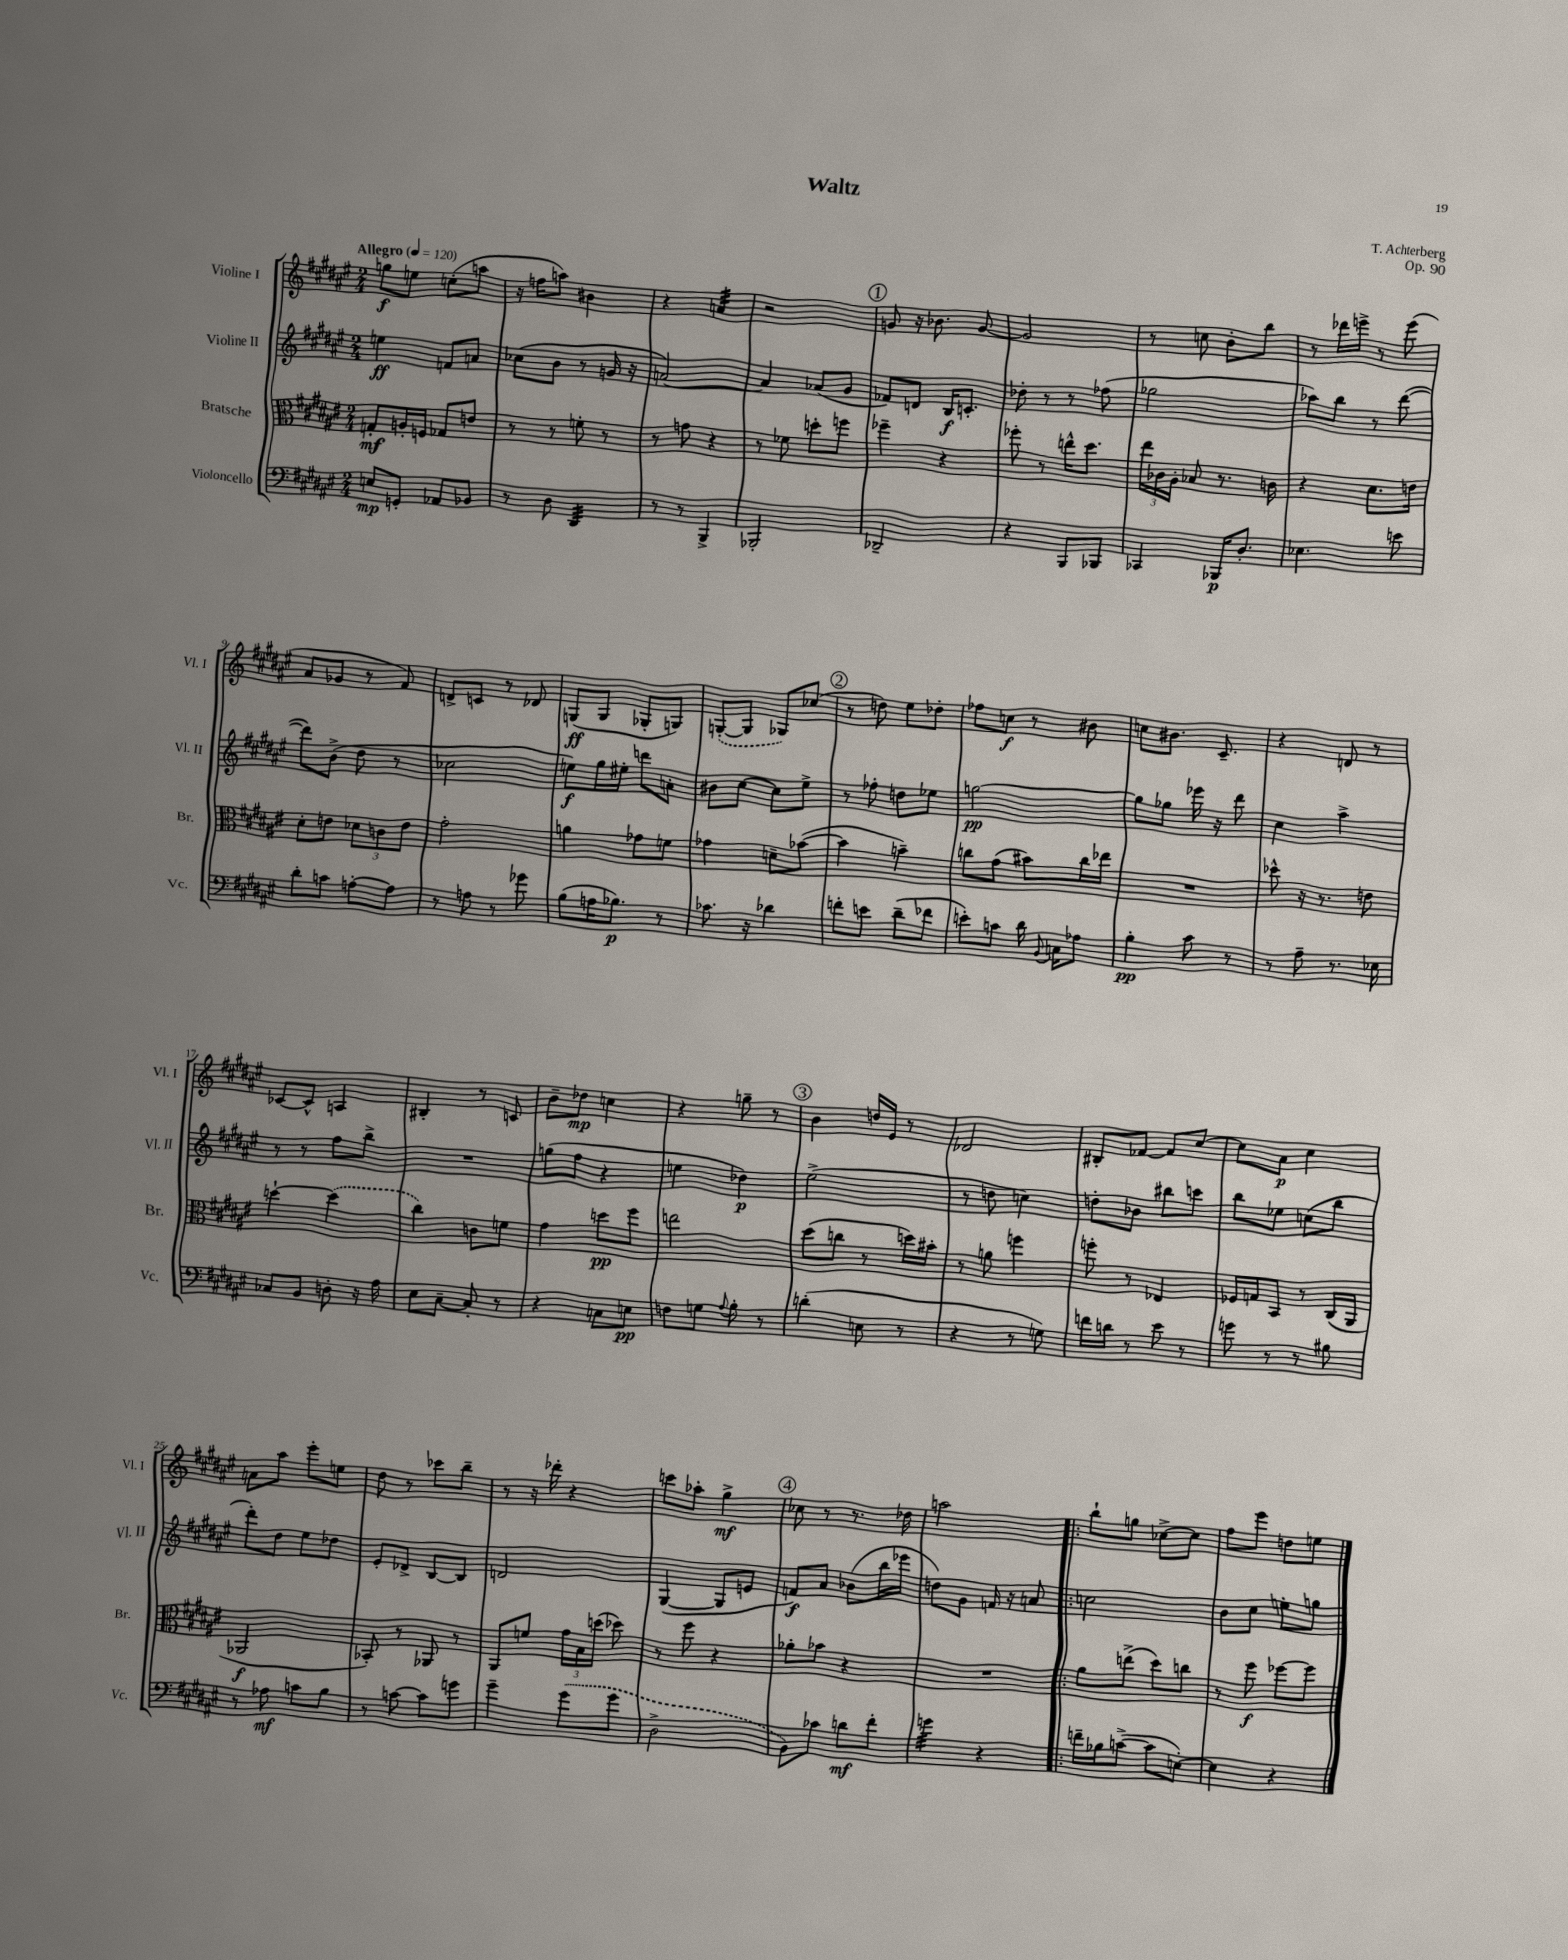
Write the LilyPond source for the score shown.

\header { title = "Waltz" composer = "T. Achterberg" opus = "Op. 90" }
<<
\new StaffGroup <<
\new Staff = "s0" \with { instrumentName = "Violine I" shortInstrumentName = "Vl. I" } {
    \clef treble \key fis \major \numericTimeSignature \time 2/4 \tempo "Allegro" 4 = 120
    \autoBeamOff g''8[\f e''8] c''8[-.( a''8] |
    r16 f''16[ a''8]) bis'4 |
    r4 a'4:32 |
    r2 |
    \mark \markup { \circle "1" } g'8 r16 bes'8. g'8~ |
    g'2 |
    r8 c''8 b'8[-. b''8] |
    r8 des'''16[ e'''16]-> r8 e'''8( |
    ais'8[ ges'8] r8 fis'8) |
    d'8[-> c'8] r8 des'8 |
    g8[\ff( g8] ges8[-. g8]) |
    \once \slurDashed g8[~-.( g8] ges8[) ces''8]( |
    \mark \markup { \circle "2" } r8 d''8) eis''8[ des''8]-. |
    fes''8[ c''8]\f r8 bis'8 |
    c''8[ bis'8.] cis'8.-- |
    r4 d'8 r8 |
    ces'8[~ ces'8]-^ a4 |
    bis4-. r8 c'8 |
    b'8[-- des''8]\mp c''4 |
    r4 g''8-- r8 |
    \mark \markup { \circle "3" } b'4 d''16[ eis'16] r8 |
    des'2 |
    bis8[-. fes'8]~ fes'8[ cis''8]~ |
    cis''8[ ais'8]\p cis''4 |
    a'8[ ais''8] eis'''8[-. e''8] |
    dis''8 r8 ces'''8[ b''8]-- |
    r8 r16 des'''16-. r4 |
    c'''8[ aes''8]-. gis''4->\mf |
    \mark \markup { \circle "4" } ces''8 r8 r8. des''16 |
    a''2 |
    \bar ".|:" b''8[-! g''8] ces''8[~-> ces''8] |
    fis''8[ eis'''8] d''8[ e''8] \bar "|." |
}
\new Staff = "s1" \with { instrumentName = "Violine II" shortInstrumentName = "Vl. II" } {
    \clef treble \key fis \major \numericTimeSignature \time 2/4
    \autoBeamOff e''4\ff f'8[ a'8] |
    ces''8[( b'8] r8 g'16 r16 |
    a'2~) |
    a'4 aes'8[( gis'8] |
    \mark \markup { \circle "1" } fes'8[) d'8] b16[\f c'8.]-. |
    des''8-. r8 r8 fes''8( |
    ges''2 |
    aes''8[) b''8] r8 dis'''8~( |
    dis'''8[) b'8]->( dis''8 r8 |
    ces''2 |
    e''8[\f) gis''16 eis''16]-. d'''8[ a'8]-. |
    bis'8[ cis''8]~ cis''8[ eis''8]-> |
    \mark \markup { \circle "2" } r8 fes''8-. d''8[ ees''8] |
    g''2~\pp |
    g''8[ ges''8] ees'''16 r16 dis'''8 |
    cis''4 ais''4-> |
    r8 r8 fis''8[ b''8]-> |
    R2 |
    g''8[( fis''8] r4 |
    e''4 des''4\p) |
    \mark \markup { \circle "3" } eis''2->( |
    r8 d''8 c''4) |
    d''8[-. bes'8] bis''8[ c'''8] |
    b''8[ ees''8] c''8[( b''8] |
    dis'''8[-.) dis''8] eis''8[ des''8] |
    eis'8[-. des'8]-> b8[~ b8] |
    d'2 |
    gis4~( gis8[ e'8] |
    \mark \markup { \circle "4" } f'8[\f) ais'8] bes'8[( b''16 ees'''16] |
    d''8[) gis'8] f'16 r16 a'8 |
    \bar ".|:" c''2 |
    b'8[ cis''8] e''8[-. g''8] \bar "|." |
}
\new Staff = "s2" \with { instrumentName = "Bratsche" shortInstrumentName = "Br." } {
    \clef alto \key fis \major \numericTimeSignature \time 2/4
    \autoBeamOff g8[-.\mf a16-. f16] ges8[ e'8] |
    r8 r8 f'8-. r8 |
    r8 g'8 r4 |
    r8 fes'8 d''8[-. f''8] |
    \mark \markup { \circle "1" } fes''4-- r4 |
    fes''8-. r8 e''16[-^ dis''8.] |
    \tuplet 3/2 { eis''16[ ces'16 ais16]-. } bes8 r8. c'16 |
    r4 dis'8.[ e'16] |
    dis'8[-. e'8] \tuplet 3/2 { des'8[ c'8 e'8] } |
    gis'2-. |
    a'4 ges'8[ f'8] |
    ges'4 d'8[-- bes'8]~( |
    \mark \markup { \circle "2" } bes'4 b'4--) |
    c''8[ gis'8]( bis'8[) c''16 ees''16] |
    R2 |
    des''8-^ r16 r8. e'8 |
    d''4~-! \once \slurDashed d''4( |
    cis''4) c'8[ f'8] |
    gis'4 d''8[\pp fis''8] |
    e''2 |
    \mark \markup { \circle "3" } dis''8[( c''8] r8 d''16[) bis'16]-. |
    r8 a'8 f''4 |
    f''8-. r8 ees4 |
    fes16[ g16 b,8] r8 cis16[( ais,16] |
    aes,2\f |
    bes,8-.) r8 aes,8 r8 |
    ais,8[ f'8] \tuplet 3/2 { gis'16[ b16 d''16]( } des''8) |
    r8 fis''8 r4 |
    \mark \markup { \circle "4" } aes'8[-. bes'8] r4 |
    R2 |
    \bar ".|:" ais'8[ e''8]->( dis''8[) c''8] |
    r8 fis''8\f fes''8[~ fes''8] \bar "|." |
}
\new Staff = "s3" \with { instrumentName = "Violoncello" shortInstrumentName = "Vc." } {
    \clef bass \key fis \major \numericTimeSignature \time 2/4
    \autoBeamOff e8[\mp g,8]-. aes,8[ bes,8] |
    r8 dis8 dis,4:32 |
    r8 r8 b,,4-> |
    bes,,2-. |
    \mark \markup { \circle "1" } des,2-- |
    r4 b,,8[ bes,,8] |
    ces,4 bes,,16[\p dis8.]-. |
    ees4. e'8 |
    dis'8[-. c'8] a8[~-. a8] |
    r8 a8 r8 ges'8 |
    b8[( a16 bes8.]\p) r8 |
    ces'8. r16 des'4 |
    \mark \markup { \circle "2" } f'8[-. e'8] dis'8[--( fes'8] |
    e'8[-.) c'8] dis'16 \appoggiatura { b,8 } c16[ aes8] |
    b4-.\pp cis'8 r8 |
    r8 ais8-- r8. ees16 |
    ces8[ b,8] d8-. r16 ais16 |
    eis8[ cis8]~-- cis8-. r8 |
    r4 c8[ e8]\pp |
    f8[ g8] \appoggiatura { ais8 } b8-. r8 |
    \mark \markup { \circle "3" } d'4-.( e8 r8 |
    r4 r8 g8) |
    f'16[ d'16] r8 eis'8 r8 |
    g'8 r8 r8 bis8 |
    r8 aes8\mf c'8[ b8] |
    r8 c'8~ c'8[ g'8] |
    gis'4-- \once \slurDashed gis'8[( gis'8] |
    dis2-> |
    \mark \markup { \circle "4" } b,8[) ces'8] d'8[\mf fis'8]-. |
    g'4:32 r4 |
    \bar ".|:" f'16[-- bes16 c'8]~->( c'8[ e8]~-.) |
    e4 r4 \bar "|." |
}
>>
>>
